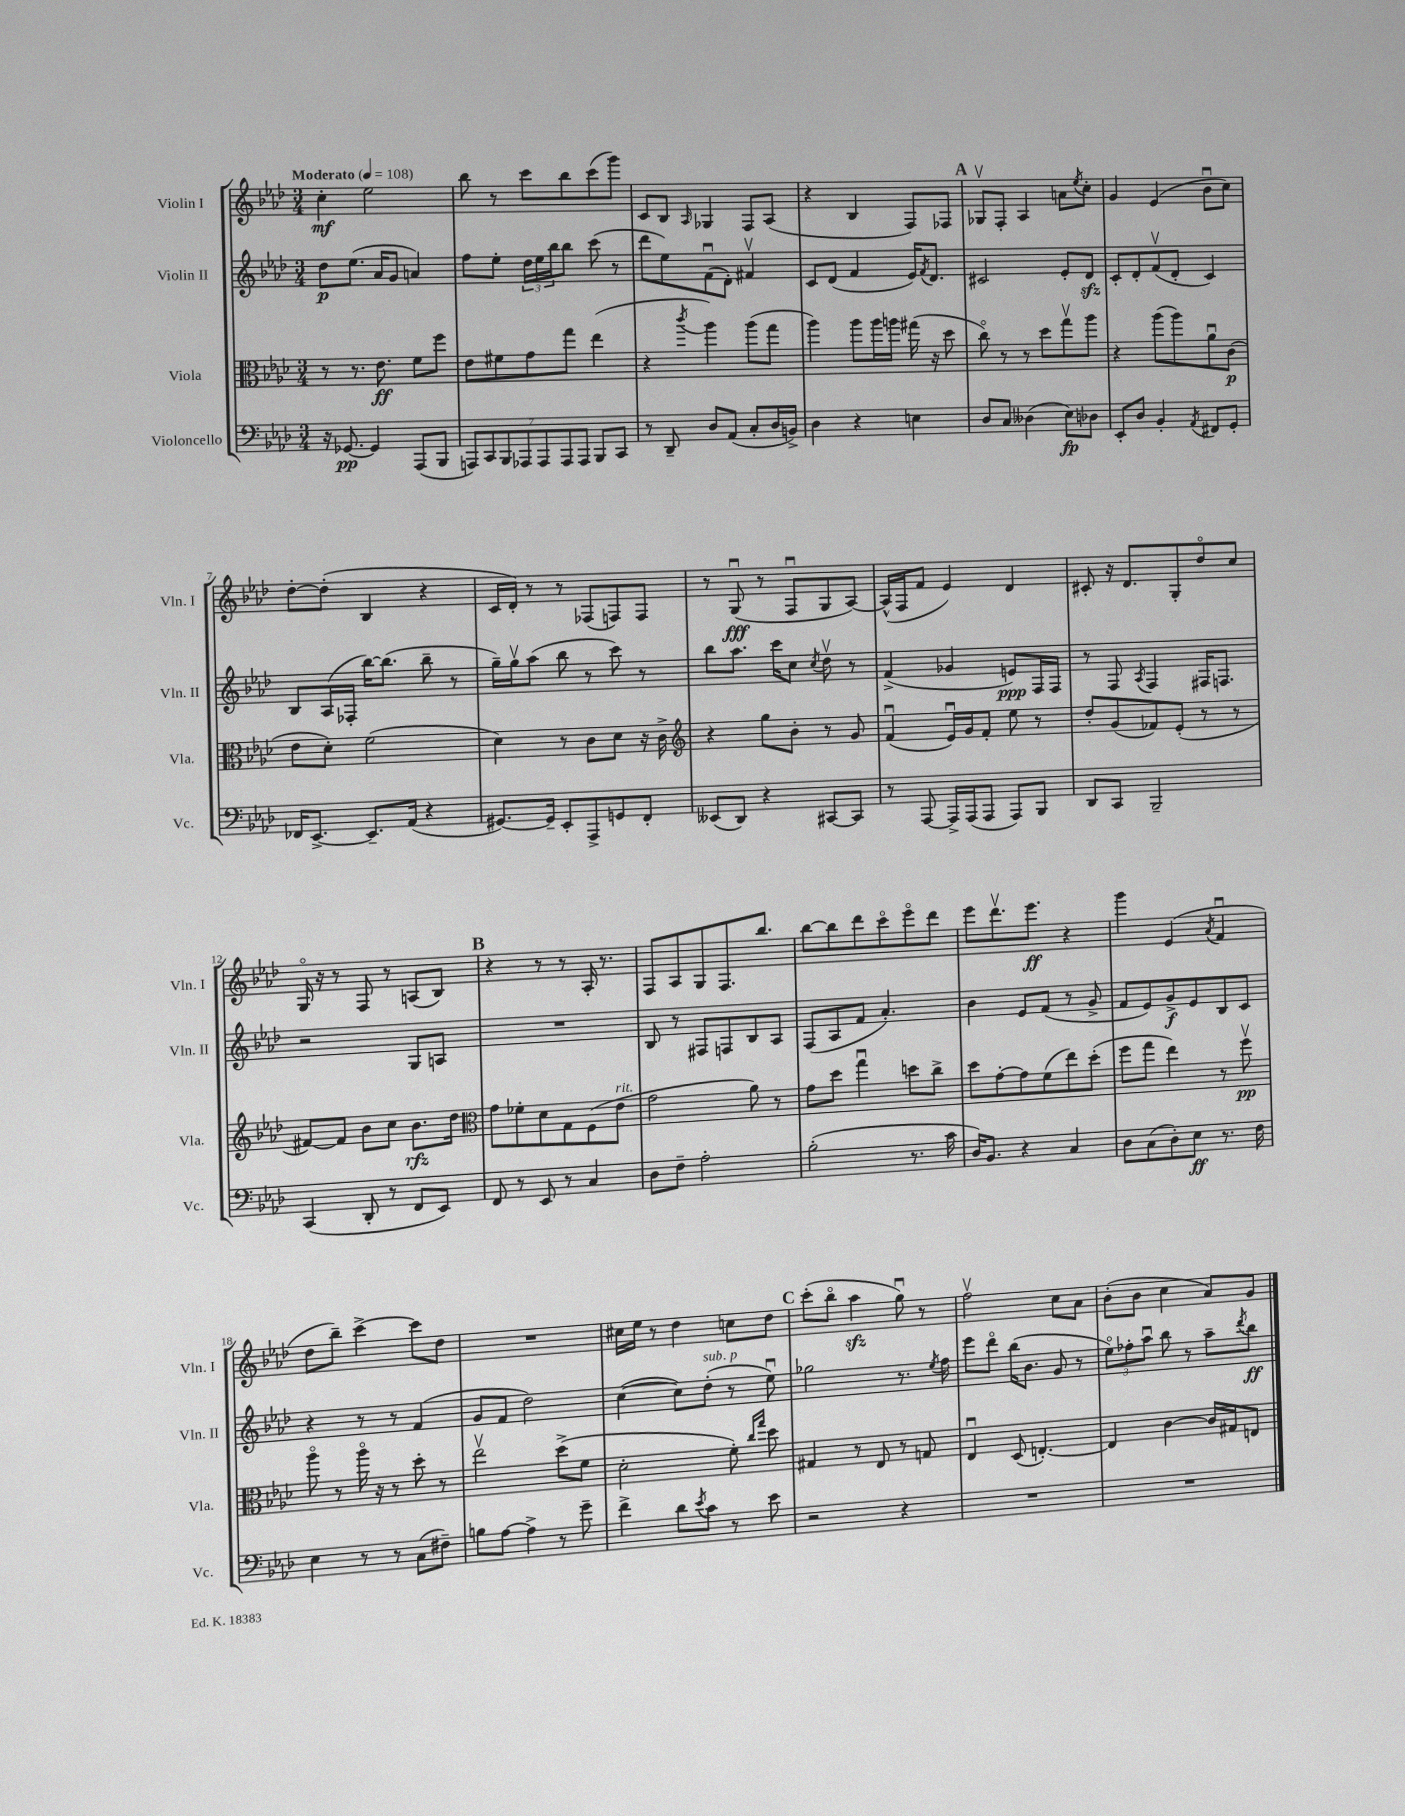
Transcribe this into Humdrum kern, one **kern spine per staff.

**kern	**dynam	**kern	**dynam	**kern	**dynam	**kern	**dynam
*part4	*part4	*part3	*part3	*part2	*part2	*part1	*part1
*staff4	*staff4	*staff3	*staff3	*staff2	*staff2	*staff1	*staff1
*I"Violoncello	*	*I"Viola	*	*I"Violin II	*	*I"Violin I	*
*I'Vc.	*	*I'Vla.	*	*I'Vln. II	*	*I'Vln. I	*
*clefF4	*	*clefC3	*	*clefG2	*	*clefG2	*
*k[b-e-a-d-]	*	*k[b-e-a-d-]	*	*k[b-e-a-d-]	*	*k[b-e-a-d-]	*
*M3/4	*	*M3/4	*	*M3/4	*	*M3/4	*
*MM108	*	*MM108	*	*MM108	*	*MM108	*
=1	=1	=1	=1	=1	=1	=1	=1
!	!	!	!	!	!	!LO:TX:a:B:t=Moderato	!
16r	.	8r	.	8dd-\L	p	4cc'\	mf
[8.GG-X/	pp	.	.	.	.	.	.
.	.	8.r	.	(8.ee-\J	.	.	.
4GG-/]	.	.	.	.	.	2ee-\	.
.	.	8.e-\	ff	16a-/KL	.	.	.
.	.	.	.	8g/J	.	.	.
(8AAA-/L	.	8f\L	.	4an/)	.	.	.
8BBB-/J	.	8ff\J	.	.	.	.	.
=2	=2	=2	=2	=2	=2	=2	=2
14AAAn/L)	.	8e-\L	.	8ff\L	.	8bb-\	.
14CC/	.	.	.	.	.	.	.
.	.	8f#X\	.	8ee-'\J	.	8r	.
14BBB-/	.	.	.	.	.	.	.
14AAA-X/	.	.	.	.	.	.	.
.	.	8g\	.	24dd-\LL	.	8ccc\L	.
14AAA-/	.	.	.	.	.	.	.
.	.	.	.	24ee-\	.	.	.
.	.	.	.	24bb-\J	.	.	.
14AAA-/	.	.	.	.	.	.	.
.	.	8gg\J	.	8bb-\J	.	8bb-\	.
14AAA-/J	.	.	.	.	.	.	.
8BBB-/L	.	(4ee-\	.	(8ccc\	.	(8ccc\	.
8CC/J	.	.	.	8r	.	8ggg\J)	.
=3	=3	=3	=3	=3	=3	=3	=3
8r	.	4r	.	8ddd-\L	.	8c/L	.
8DD-~/	.	.	.	8ee-\)	.	8B-/J	.
.	.	8qccc/	.	.	.	16qqA-/	.
8D-/L	.	4aa-\)	.	(8fu\	.	4G-X/	.
(8AA-/J	.	.	.	8d-'\J)	.	.	.
8C'/L	.	(8aa-\L	.	4f#Xv/	.	8F/L	.
16D-/L	.	8gg\J	.	.	.	(8A-/J	.
16BBn^/JJ)	.	.	.	.	.	.	.
=4	=4	=4	=4	=4	=4	=4	=4
4D-\	.	4aa-\)	.	8c/L	.	4r	.
.	.	.	.	(8d-/J	.	.	.
4r	.	8aa-\L	.	4f/	.	4B-/	.
.	.	16aa-\L	.	.	.	.	.
.	.	16aan\JJ	.	.	.	.	.
4En\	.	(16gg#X\	.	16e-/KL)	.	8F/L)	.
.	.	.	.	8qf/	.	.	.
.	.	16r	.	8.d-/J	.	.	.
.	.	8dd-\	.	.	.	8F-X/J	.
!!LO:REH:place=s1:t=A
=5	=5	=5	=5	=5	=5	=5	=5
8D-/L	.	8cc\)	.	2c#X/	.	8G-Xv/L	.
8C/J	.	8r	.	.	.	8F'/J	.
(4D--X\	.	8r	.	.	.	4A-/	.
.	.	8dd-\L	.	.	.	.	.
8E-\L)	fp	8ggv\	.	8e-'/L	.	8an\L	.
.	.	.	.	.	.	8qee-/	.
8D-X\J	.	8aa-\J	.	8d-zz/J	.	8cc'\J	.
=6	=6	=6	=6	=6	=6	=6	=6
8EE-'/L	.	4r	.	8c'/L	.	4g/	.
8D-/J	.	.	.	8d-'/	.	.	.
4BB-'/	.	(8aa-\L	.	(8fv/	.	(4e-/	.
.	.	8aa-\)	.	8d-'/J	.	.	.
8qAA-/	.	.	.	.	.	.	.
8FF#X/L	.	8a-u\	.	4c/)	.	8b-u\L	.
8GG'/J	.	(8c\J	p	.	.	8cc\J)	.
!!LO:LB:g=z
=7	=7	=7	=7	=7	=7	=7	=7
16FF-X/KL	.	8e-\L	.	8B-/L	.	[8dd-'\L	.
[8.EE-^/J	.	.	.	.	.	.	.
.	.	8d-'\J)	.	(16A-/L	.	(8dd-'\J]	.
.	.	.	.	16F-X'/JJ	.	.	.
8.EE-~/L]	.	(2f\	.	[16bb-\KL)	.	4B-/	.
.	.	.	.	(8.bb-\J]	.	.	.
(16AA-/Jk	.	.	.	.	.	.	.
4r	.	.	.	8bb-~\	.	4r	.
.	.	.	.	8r	.	.	.
=8	=8	=8	=8	=8	=8	=8	=8
[8.GG#X/L)	.	4d-\)	.	16gg~\LL)	.	16c/LL	.
.	.	.	.	16ggv\J	.	16d-'/JJ)	.
.	.	.	.	(8aa-\J	.	8r	.
16GG#~/Jk]	.	.	.	.	.	.	.
8EE-'/L	.	8r	.	8bb-\	.	8r	.
8AAA-^/	.	8c\L	.	8r	.	(8F-X/L	.
8GGn/	.	8d-\J	.	8ccc\)	.	8Fn/)	.
8FF'/J	.	16r	.	8r	.	8F/J	.
.	.	16c^\	.	.	.	.	.
=9	=9	=9	=9	=9	=9	=9	=9
*	*	*clefG2	*	*	*	*	*
(8EE--X/L	.	4r	.	8bb-\L	.	8r	.
8DD-/J)	.	.	.	8.aa-\J	.	(8Gu/	fff
4r	.	8gg\L	.	.	.	8r	.
.	.	.	.	16ccc\KL	.	.	.
.	.	8b-'\J	.	8cc\J	.	8Fu/L	.
.	.	.	.	8qcc/	.	.	.
[8CC#X/L	.	8r	.	8dd-v\	.	8G/	.
8CC#/J]	.	8g/	.	8r	.	[8A-/J)	.
=10	=10	=10	=10	=10	=10	=10	=10
8r	.	(4fu/	.	(4f^/	.	(16A-^^/LL]	.
.	.	.	.	.	.	16F/J	.
[8AAA-/	.	.	.	.	.	8f/J	.
16AAA-^/LL]	.	16e-u/LL)	.	4g-X/	.	4e-/)	.
(16AAA-/J	.	16g/J	.	.	.	.	.
8AAA-/J	.	8f'/J	.	.	.	.	.
8AAA-/L)	.	8ee-\	.	8en/L)	ppp	4d-/	.
8BBB-/J	.	8r	.	16F/L	.	.	.
.	.	.	.	16F/JJ	.	.	.
=11	=11	=11	=11	=11	=11	=11	=11
8DD-/L	.	8dd-'/L	.	8r	.	8c#X'/	.
8CC/J	.	(8g/	.	8F/	.	16r	.
.	.	.	.	.	.	8.d-/L	.
.	.	.	.	8qA-/	.	.	.
2BBB-~/	.	8f-X/)	.	4F/	.	.	.
.	.	(8e-'/J	.	.	.	8G'/	.
.	.	8r	.	16F#X/KL	.	8dd-/	.
.	.	.	.	8.Fn/J	.	.	.
.	.	8r	.	.	.	8cc/J	.
!!LO:LB:g=z
=12	=12	=12	=12	=12	=12	=12	=12
(4CC/	.	[8f#X/L)	.	2r	.	16G/	.
.	.	.	.	.	.	16r	.
.	.	8f#/J]	.	.	.	8r	.
8DD-'/	.	8b-\L	.	.	.	8F/	.
8r	.	8cc\J	.	.	.	8r	.
8FF/L	.	8.b-\L	rfz	8G/L	.	(8An/L	.
8EE-/J)	.	.	.	8An/J	.	8B-/J)	.
.	.	16dd-\Jk	.	.	.	.	.
!!LO:REH:place=s1:t=B
=13	=13	=13	=13	=13	=13	=13	=13
*	*	*clefC3	*	*	*	*	*
8FF/	.	8g\L	.	2.r	.	4r	.
8r	.	8f-X'\	.	.	.	.	.
8EE-/	.	8d-\	.	.	.	8r	.
8r	.	8G\	.	.	.	8r	.
4C/	.	(8F\	.	.	.	16A-'/	.
.	.	.	.	.	.	8.r	.
!	!	!LO:TX:a:i:t=rit.	!	!	!	!	!
.	.	8e-\J	.	.	.	.	.
=14	=14	=14	=14	=14	=14	=14	=14
8D-\L	.	2g\	.	8B-/	.	8F/L	.
8F~\J	.	.	.	8r	.	8A-/	.
2A-'\	.	.	.	8F#X/L	.	8G/	.
.	.	.	.	8Fn/	.	8.F/	.
.	.	8a-\)	.	8B-/	.	.	.
.	.	.	.	.	.	8.bb-/J	.
.	.	8r	.	8A-/J	.	.	.
=15	=15	=15	=15	=15	=15	=15	=15
(2B-'\	.	8g\L	.	(8F/L	.	[8bb-\L	.
.	.	8dd-\J	.	8A-/	.	8bb-\]	.
.	.	4ggu\	.	8f/J	.	8ddd-\	.
.	.	.	.	4.a-'/)	.	8ccc\	.
8.r	.	8ddn\L	.	.	.	8eee-\	.
.	.	8cc^\J	.	.	.	8ddd-\J	.
16c\	.	.	.	.	.	.	.
=16	=16	=16	=16	=16	=16	=16	=16
16D-/KL)	.	8dd-\L	.	4b-\	.	8eee-\L	.
8.BB-/J	.	.	.	.	.	.	.
.	.	[8g'\	.	.	.	8.ddd-v\	.
4r	.	8g\]	.	8e-/L	.	.	.
.	.	.	.	.	.	8.eee-\J	ff
.	.	(8f\	.	(8f/J	.	.	.
4C/	.	8ee-\)	.	8r	.	4r	.
.	.	(8dd-'\J	.	8g^/	.	.	.
=17	=17	=17	=17	=17	=17	=17	=17
8D-\L	.	8ff\L	.	8f/L	.	4ggg\	.
(8C\	.	8gg\J	.	8e-/)	.	.	.
8D-'\)	.	4ee-\)	.	8g^/	f	(4e-/	.
8E-\J	ff	.	.	8e-/	.	.	.
.	.	.	.	.	.	8qa-/	.
8.r	.	8r	.	8B-/	.	4fu/	.
.	.	8ffv\	pp	8c/J	.	.	.
16F\	.	.	.	.	.	.	.
!!LO:LB:g=z
=18	=18	=18	=18	=18	=18	=18	=18
4E-\	.	8aa-\	.	4r	.	8dd-\L	.
.	.	8r	.	.	.	8bb-~\J)	.
8r	.	16aa-\	.	8r	.	[4ccc^\	.
.	.	16r	.	.	.	.	.
8r	.	8r	.	8r	.	.	.
(8C\L	.	8dd-'\	.	(4f/	.	8ccc\L]	.
8F#X~\J)	.	8r	.	.	.	8dd-\J	.
=19	=19	=19	=19	=19	=19	=19	=19
8Bn\L	.	2ee-v\	.	8g/L	.	2.r	.
[8A-\J	.	.	.	8f/J	.	.	.
4A-^\]	.	.	.	2dd-\)	.	.	.
8r	.	(8dd-^\L	.	.	.	.	.
8g~\	.	8f\J	.	.	.	.	.
=20	=20	=20	=20	=20	=20	=20	=20
4f^\	.	2d-'\	.	([4cc\	.	16cc#X\LL	.
.	.	.	.	.	.	16ee-\JJ	.
.	.	.	.	.	.	8r	.
8d-\L	.	.	.	8cc\L])	.	4dd-\	.
8qe-/	.	.	.	.	.	.	.
!	!	!	!	!LO:TX:a:i:t=sub. p	!	!	!
8c\J	.	.	.	(8dd-'\J	.	.	.
8r	.	8f'\)	.	8r	.	8ccn\L	.
.	.	16qqcc/LL	.	.	.	.	.
.	.	16qqgg/JJ	.	.	.	.	.
8e-\	.	8dd-\	.	8ee-u\)	.	8dd-\J	.
!!LO:REH:place=s1:t=C
=21	=21	=21	=21	=21	=21	=21	=21
2r	.	4G#X/	.	2gg-X\	.	(8ccc'\L	.
.	.	.	.	.	.	8bb-\J	.
.	.	8r	.	.	.	4aa-zz\	.
.	.	8E-/	.	.	.	.	.
4r	.	8r	.	8.r	.	8ggu\)	.
.	.	8Gn/	.	.	.	8r	.
.	.	.	.	8qee-/	.	.	.
.	.	.	.	16ff\	.	.	.
=22	=22	=22	=22	=22	=22	=22	=22
2.r	.	4E-u/	.	8eee-\L	.	2ffv\	.
.	.	.	.	8ddd-\J	.	.	.
.	.	(8D-/	.	(16bb-\KL	.	.	.
.	.	.	.	8.b-\J	.	.	.
.	.	[4.En'/)	.	.	.	.	.
.	.	.	.	8g/	.	8cc\L	.
.	.	.	.	8r	.	8a-\J	.
=23	=23	=23	=23	=23	=23	=23	=23
2.r	.	4E/]	.	12ee-\L)	.	(8b-'\L	.
.	.	.	.	12ff-X'\	.	.	.
.	.	.	.	.	.	8b-\J	.
.	.	.	.	12aa-u\J	.	.	.
.	.	[4c\	.	8bb-\	.	4cc\	.
.	.	.	.	8r	.	.	.
.	.	16c/LL]	.	8aa-~\L	.	8a-/L)	.
.	.	16G#X/J	.	.	.	.	.
.	.	.	.	8qddd-/	.	.	.
.	.	8En/J	.	8bb-\J	ff	8g/J	.
==	==	==	==	==	==	==	==
*-	*-	*-	*-	*-	*-	*-	*-
